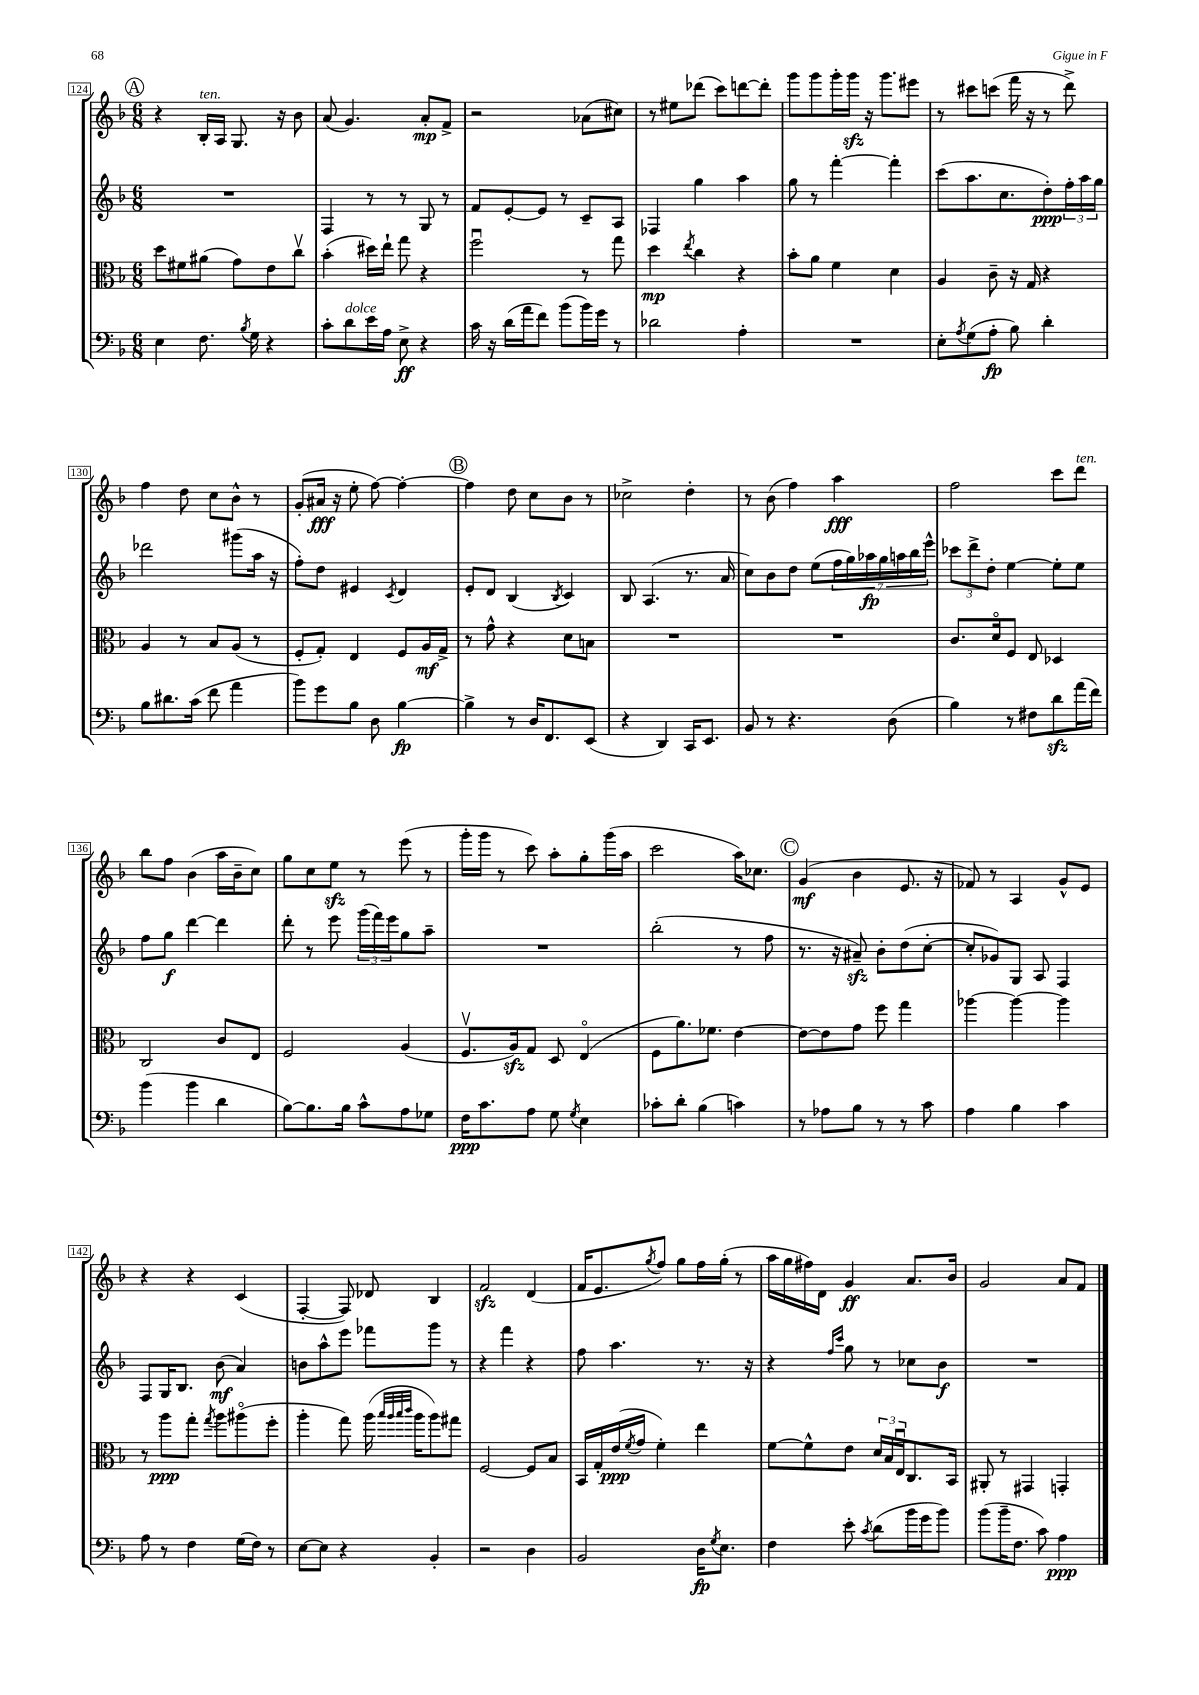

**kern	**kern	**kern	**kern
*staff4	*staff3	*staff2	*staff1
*clefF4	*clefC3	*clefG2	*clefG2
*k[b-]	*k[b-]	*k[b-]	*k[b-]
*M6/8	*M6/8	*M6/8	*M6/8
4E	8dd	2.r	4r
.	8f#	.	.
8.F	(8a#	.	16B-'
.	.	.	16A
.	8g)	.	8.G
8qB-	.	.	.
16G	.	.	.
4r	8e	.	.
.	.	.	16r
.	8ccv	.	8b-
=	=	=	=
8c'	(4b-'	4F	(8a
8d	.	.	4.g)
16e	16dd#)	8r	.
16A	16ee`	.	.
8E^	8gg	8r	.
4r	4r	8G	8a'
.	.	8r	8f^
=	=	=	=
16c	2ffu	8f	2r
16r	.	.	.
(16d	.	[8e'	.
16a	.	.	.
8f)	.	8e]	.
(8b-	.	8r	.
16b-)	8r	8c~	(8a-
16g	.	.	.
8r	8gg	8A	8cc#)
=	=	=	=
2d-	4dd	4F-	8r
.	.	.	8ee#
.	8qee	.	.
.	4cc	4gg	(8ddd-
.	.	.	8ccc)
4A'	4r	4aa	[8ddd
.	.	.	8ddd']
=	=	=	=
2.r	8b-'	8gg	8ggg
.	8a	8r	8ggg
.	4f	[4fff'	16ggg'
.	.	.	16ggg
.	.	.	16r
.	.	.	8.ggg
.	4d	4fff']	.
.	.	.	8eee#
=	=	=	=
8E'	4A	(8ccc	8r
8qA	.	.	.
(8G	.	8.aa	8ccc#
8A'	8c~	.	(8ccc
.	.	8.cc	.
8B-)	16r	.	16fff
.	16G	.	16r
4d'	4r	8dd')	8r
.	.	24ff'	8ddd^)
.	.	24aa	.
.	.	24gg	.
=	=	=	=
8B-	4A	2ddd-	4ff
8.d#	.	.	.
.	8r	.	8dd
(16c	.	.	.
8f	8B-	.	8cc
4a	(8A	(8ggg#	8b-^^
.	8r	16aa	8r
.	.	16r	.
=	=	=	=
8b-)	8F'	8ff')	(8g'
8g	8G')	8dd	16a#
.	.	.	16r
8B-	4E	4e#	8ee'
8D	.	.	[8ff)
.	.	8qc	.
[4B-	8F	4d	4ff'_
.	16A	.	.
.	16G^	.	.
=	=	=	=
4B-^]	8r	8e'	4ff]
.	8g^^	8d	.
8r	4r	(4B-	8dd
16D	.	.	8cc
8.FF	.	.	.
.	.	8qB-	.
.	8d	4c)	8b-
(8EE	8B	.	8r
=	=	=	=
4r	2.r	8B-	2cc-^
.	.	(4.A	.
4DD)	.	.	.
16CC	.	8.r	4dd'
8.EE	.	.	.
.	.	16a	.
=	=	=	=
8BB-	2.r	8cc)	8r
8r	.	8b-	(8b-
4.r	.	8dd	4ff)
.	.	(8ee	.
.	.	28ff	4aa
.	.	28gg)	.
.	.	28aa-	.
.	.	28gg	.
(8D	.	.	.
.	.	28aa	.
.	.	28bb-	.
.	.	28eee^^	.
=	=	=	=
4B-)	8.c	12ccc-	2ff
.	.	12ddd^	.
.	.	12dd'	.
.	16do	.	.
8r	8F	[4ee	.
8F#	8E	.	.
8d	4D-	8ee']	8ccc
(16a	.	8ee	8ddd
16f)	.	.	.
=	=	=	=
(4b-	2C	8ff	8bb-
.	.	8gg	8ff
4b-	.	[4ddd	(4b-
4d	8c	4ddd]	16aa
.	.	.	16b-~
.	8E	.	8cc)
=	=	=	=
[8B-)	2F	8ddd'	8gg
8.B-]	.	8r	8cc
.	.	8eee	8ee
16B-	.	.	.
8c^^	.	(24ggg	8r
.	.	24fff)	.
.	.	24eee	.
8A	(4A	8gg	(8eee
8G-	.	8aa~	8r
=	=	=	=
16F	8.Fv	2.r	16ggg'
8.c	.	.	16ggg
.	.	.	8r
.	16A)	.	.
8A	8G	.	8ccc)
8G	8D	.	8aa'
8qG	.	.	.
4E	(4Eo	.	8gg'
.	.	.	(16ggg
.	.	.	16aa
=	=	=	=
8c-'	8F	(2bb-'	2ccc
8d'	8.a)	.	.
(4B-	.	.	.
.	8.f-	.	.
4c)	[4e	8r	16aa)
.	.	.	8.cc-
.	.	8ff	.
=	=	=	=
8r	8e_	8.r	(4g
8A-	8e]	.	.
.	.	16r	.
8B-	8g	8a#~)	4b-
8r	8ff	8b-'	.
8r	4gg	(8dd	8.e
8c	.	[8cc'	.
.	.	.	16r
=	=	=	=
4A	[4aa-	8cc']	8f-)
.	.	8g-)	8r
4B-	4aa-_	8G	4A
.	.	8A	.
4c	4aa-]	4F	8g^^
.	.	.	8e
=	=	=	=
8A	8r	8F	4r
8r	8aa	16G	.
.	.	8.B-	.
4F	8gg'	.	4r
.	8qgg	.	.
.	8aa	(8b-	.
(16G	(8aa#o	4a)	(4c
16F)	.	.	.
8r	8ff'	.	.
=	=	=	=
[8E	4aa'	8b	[4F'
8E]	.	8aa^^	.
4r	8gg)	8eee	8F])
.	(16aa	8fff-	8d-
.	32qqbb-	.	.
.	32qqaa	.	.
.	32qqbb-	.	.
.	32qqccc	.	.
.	16aa	.	.
4BB-'	8aa)	8ggg	4B-
.	8gg#	8r	.
=	=	=	=
2r	[2F	4r	2f
.	.	4fff	.
4D	8F]	4r	(4d
.	8B-	.	.
=	=	=	=
2BB-	16BB-	8ff	16f
.	16G'	.	8.e
.	(16e	4.aa	.
.	8qf	.	.
.	16g	.	.
.	.	.	8qgg
.	4f')	.	8ff)
.	.	.	8gg
16D	4ee	8.r	16ff
8qG	.	.	.
8.E	.	.	(16gg'
.	.	.	8r
.	.	16r	.
=	=	=	=
4F	[8f	4r	16aa
.	.	.	16gg
.	8f^^]	.	16ff#)
.	.	.	16d
.	.	16qqff	.
.	.	16qqccc	.
8e'	8e	8gg	4g
8qc	.	.	.
(8d	24d	8r	.
.	24B-	.	.
.	24Eu	.	.
16b-	8.C	8cc-	8.a
16g	.	.	.
8b-)	.	8b-	.
.	16BB-	.	16b-
=	=	=	=
(8b-	8AA#'	2.r	2g
16b-~	8r	.	.
8.F	.	.	.
.	4GG#	.	.
8c)	.	.	.
4A	4GG'	.	8a
.	.	.	8f
==	==	==	==
*-	*-	*-	*-
